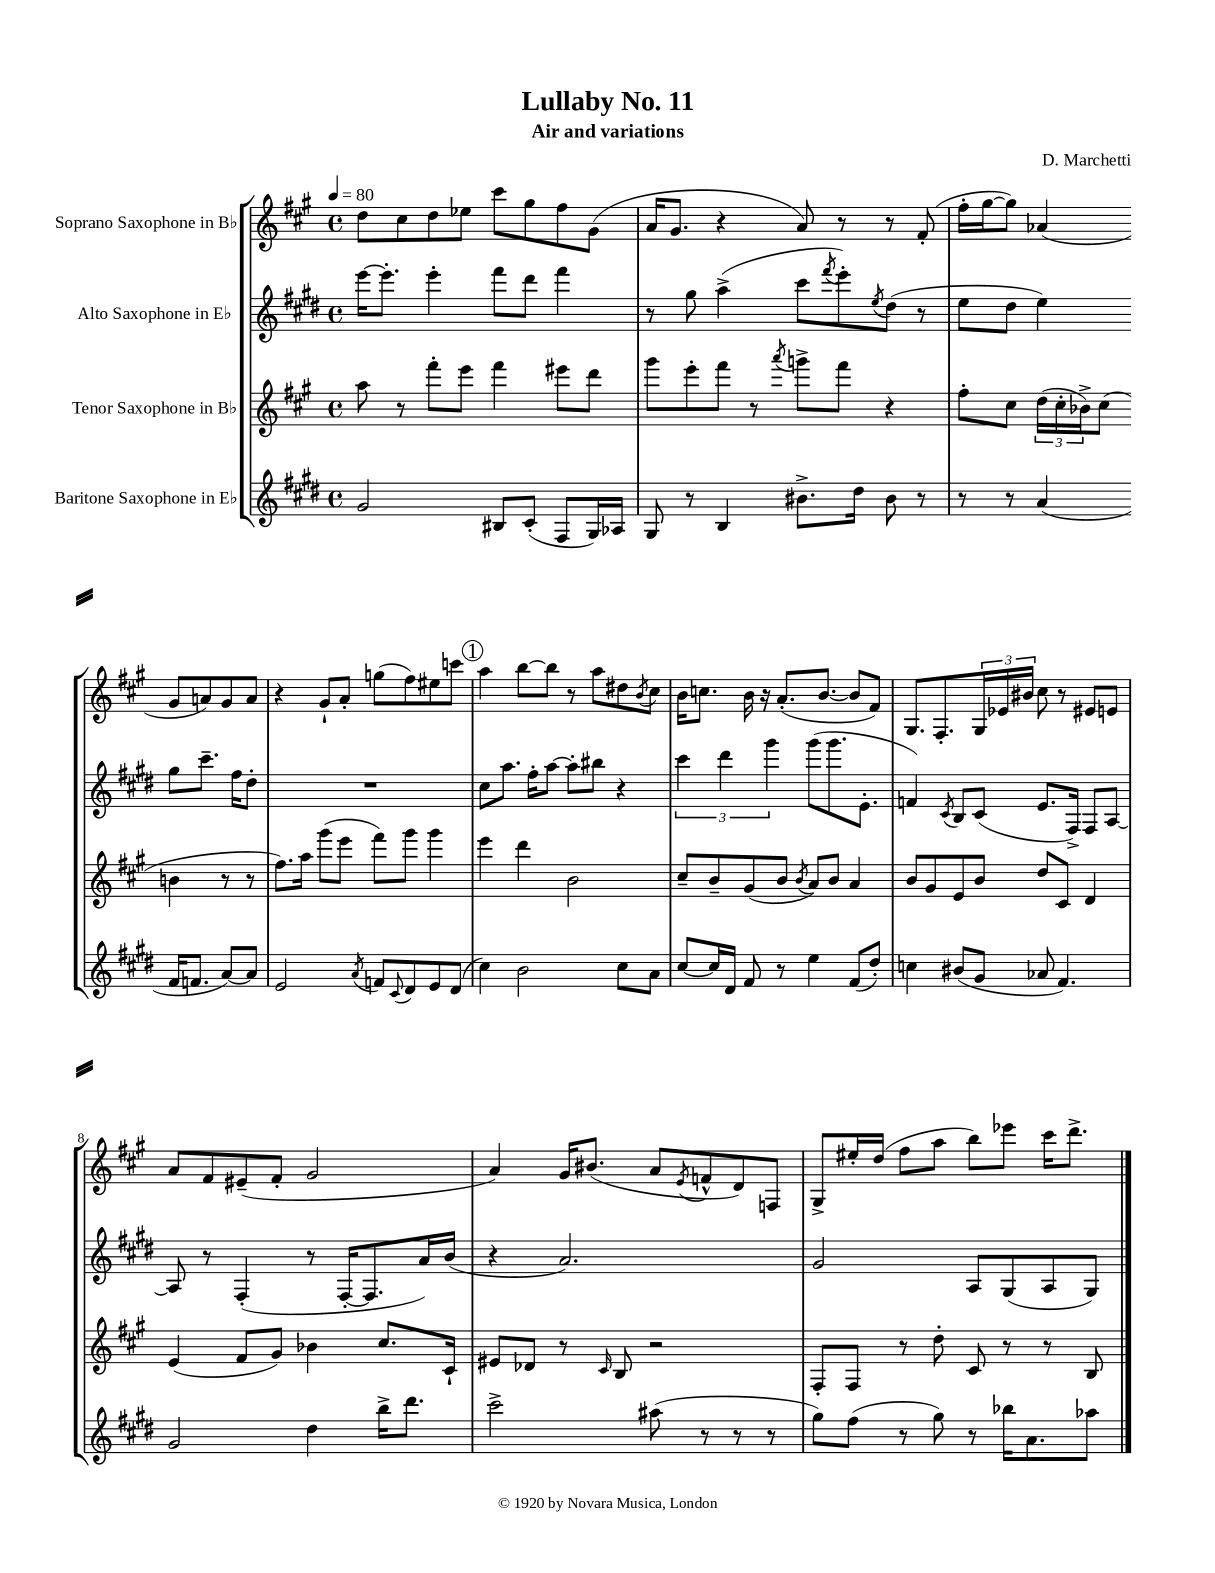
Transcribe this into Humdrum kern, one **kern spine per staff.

**kern	**kern	**kern	**kern
*staff4	*staff3	*staff2	*staff1
*clefG2	*clefG2	*clefG2	*clefG2
*k[f#c#g#d#]	*k[f#c#g#]	*k[f#c#g#d#]	*k[f#c#g#]
*M4/4	*M4/4	*M4/4	*M4/4
*met(c)	*met(c)	*met(c)	*met(c)
*MM80	*MM80	*MM80	*MM80
2g#/	8aa\	[16eee\LK	8dd\L
.	.	8.eee'\]J	.
.	8r	.	8cc#\
.	8fff#'\L	4eee'\	8dd\
.	8eee\J	.	8ee-\J
8B#/L	4fff#\	8fff#\L	8ccc#\L
(8c#'/J	.	8ddd#\J	8gg#\
8F#/L	8eee#\L	4fff#\	8ff#\
16G#/L)	8ddd\J	.	(8g#\J
16A-/JJ	.	.	.
=	=	=	=
8G#/	8ggg#\L	8r	16a/LK
.	.	.	8.g#/J
8r	8eee'\	8gg#\	.
4B/	8fff#\J	(4aa^\	4r
.	8r	.	.
.	8qaaa/	.	.
8.b#^\L	8ggg^\L	8ccc#\L	8a/)
.	.	8qfff#/	.
.	8fff#\J	8eee'\)	8r
16dd#\Jk	.	.	.
.	.	8qee/	.
8b#\	4r	(8dd#\J	8r
8r	.	8r	(8f#'/
=	=	=	=
8r	8ff#'\L	8ee\L	16ff#'\LL
.	.	.	[16gg#\J
8r	8cc#\J	8dd#\J	8gg#\]J)
(4a/	(24dd\LL	4ee\)	(4a-/
.	24cc#'\	.	.
.	24b-^\J)	.	.
.	(8cc#\J	.	.
16f#/LK	4b\	8gg#\L	8g#/L
8.f/J	.	.	.
.	.	8.ccc#~\J	8a/)
[8a/L)	8r	.	8g#/
.	.	16ff#\LK	.
8a/]J	8r	8dd#'\J	8a/J
=	=	=	=
2e/	8.ff#\L)	1r	4r
.	16aa\Jk	.	.
.	(8ggg#\L	.	8g#`/L
.	8eee\J	.	8a'/J
8qa/	.	.	.
8f/L	8fff#\L)	.	(8gg\L
8qqc#/	.	.	.
8d#/	8ggg#\J	.	8ff#\)
8e/	4ggg#\	.	8ee#\
(8d#/J	.	.	8ccc\J
=	=	=	=
4cc#\)	4eee\	8cc#\L	4aa\
.	.	8.aa\J	.
2b\	4ddd\	.	[8bb\L
.	.	16ff#'\LK	.
.	.	[8aa\J	8bb\]J
.	2b\	8aa'\]L	8r
.	.	8bb#\J	8aa\L
8cc#\L	.	4r	8dd#\
.	.	.	8qb/
8a\J	.	.	8cc#\J
=	=	=	=
[8cc#/L	8cc#~/L	6ccc#\	16b\LK
.	.	.	8.cc\J
16cc#/]L	8b~/	.	.
.	.	6ddd#\	.
16d#/JJ	.	.	.
8f#/	(8g#/	.	16b\
.	.	.	16r
.	.	6ggg#\	.
8r	8b/J	.	(8.a'/L
.	8qb/	.	.
4ee\	8a/L)	(8ggg#\L	.
.	.	.	[8.b/J
.	8b/J	8.ggg#\	.
(8f#/L	4a/	.	8b/]L
.	.	8.e'\J	.
8dd#'/J)	.	.	8f#/J)
=	=	=	=
4cc\	8b/L	4f/)	8.G#/L
.	8g#/	.	.
.	.	.	8.F#'/
.	.	8qc#/	.
(8b#/L	8e/	8B/L	.
8g#/J	8b/J	(8c#/J	24G#/L
.	.	.	24e-/
.	.	.	24b#/JJ
8a-/	8dd/L	8.e/L	8cc#\
4.f#/)	8c#/J	.	8r
.	.	16F#^/Jk)	.
.	4d/	8F#/L	8e#/L
.	.	[8A/J	8e/J
=	=	=	=
2g#/	(4e/	8A/]	8a/L
.	.	8r	8f#/
.	8f#/L	(4F#'/	(8e#~/
.	8g#/J)	.	8f#'/J
4dd#\	4b-\	8r	2g#/
.	.	[16F#'/LK	.
.	.	8.F#/]	.
16bb^\LK	8.cc#/L	.	.
8.ddd#\J	.	.	.
.	.	16a/L)	.
.	16c#`/Jk	(16b/JJ	.
=	=	=	=
2ccc#^\	8e#/L	4r	4a/)
.	8d-/J	.	.
.	8r	2.a/)	16g#/LK
.	.	.	(8.b#/J
.	16qqc#/	.	.
.	8B/	.	.
(8aa#\	2r	.	8a/L
.	.	.	8qe/
8r	.	.	8f^^/
8r	.	.	8d/)
8r	.	.	8F/J
=	=	=	=
8gg#\L)	8F#'/L	2g#/	8G#^/L
(8ff#\J	8F#/J	.	16ee#'/L
.	.	.	(16dd/JJ
8r	8r	.	8ff#\L
8gg#\)	8dd'\	.	8aa\J
8r	8c#/	8A/L	8bb\L)
16bb-\LK	8r	(8G#/	8eee-\J
8.a\	.	.	.
.	8r	8A/	16ccc#\LK
.	.	.	8.ddd^\J
8aa-\J	8B/	8G#/J)	.
==	==	==	==
*-	*-	*-	*-
